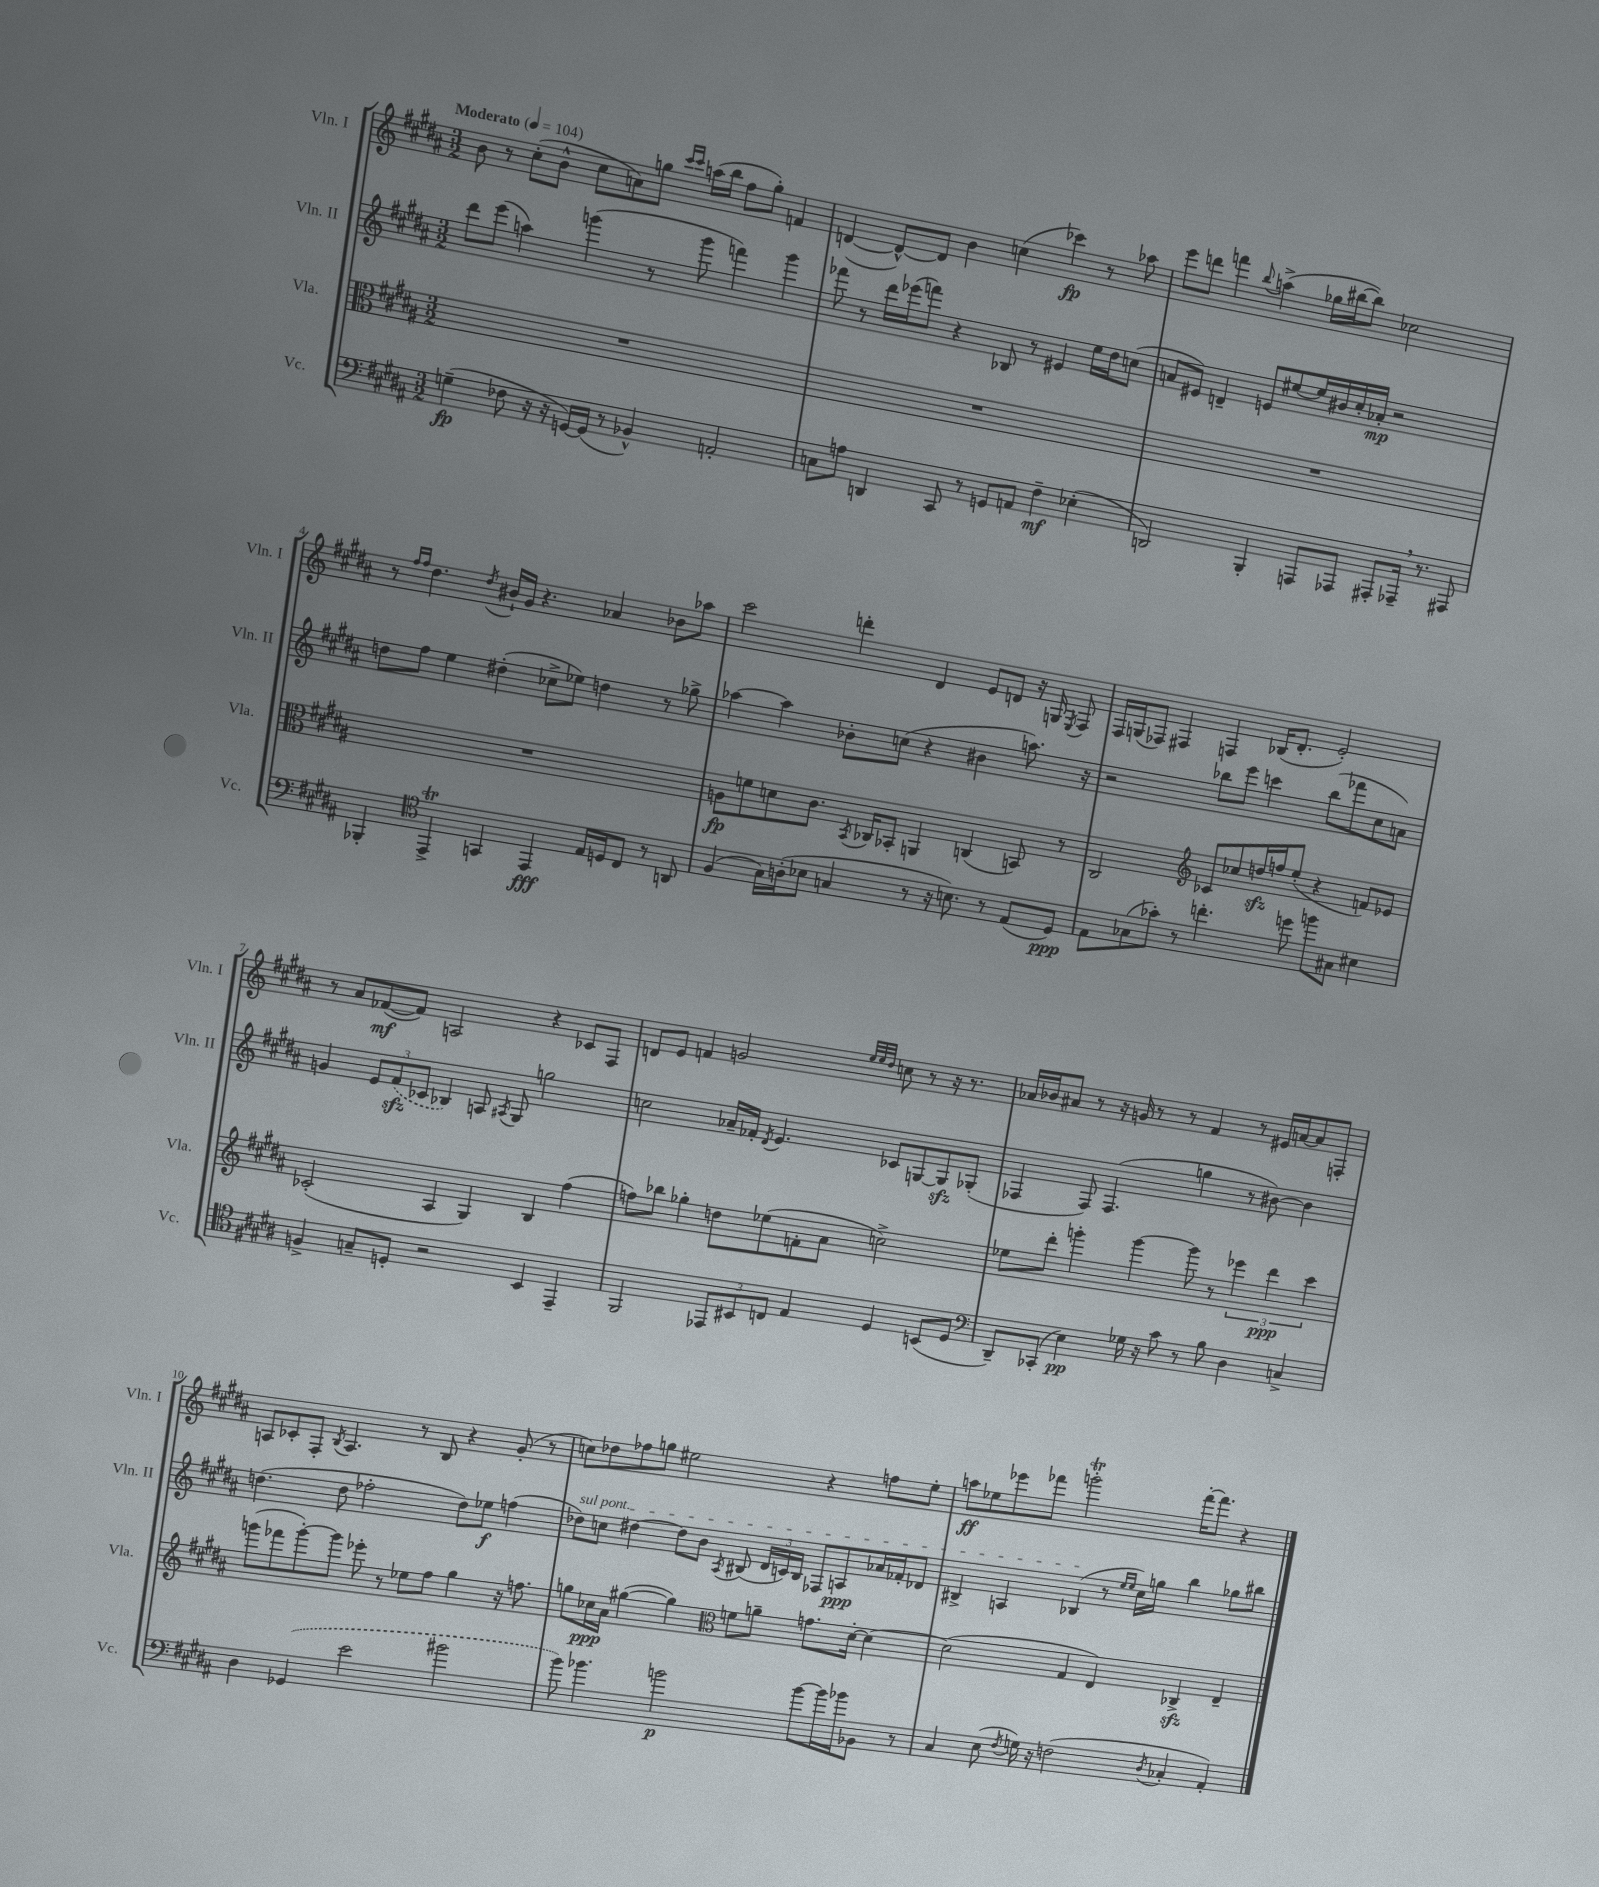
<<
\new StaffGroup <<
\new Staff = "s0" \with { instrumentName = "Vln. I" shortInstrumentName = "Vln. I" } {
    \clef treble \key b \major \numericTimeSignature \time 3/2 \tempo "Moderato" 4 = 104
    \autoBeamOff b'8 r8 cis''8[-.( b'8]-^ cis''8[ a'8) g''8] \grace { cis'''16[ cis'''16] } a''16[( b''16] fis''8[ g''8]-.) f'4 |
    d'4~( d'8[~-^) d'8] b'4 c''4( ces'''4\fp) r8 aes''8 |
    e'''8[ d'''8] f'''4 \appoggiatura { b''8 } a''4->( ges''16[ bis''16~ bis''8]) ces''2 |
    r8 \grace { fis''16[ fis''16] } dis''4. \acciaccatura { dis''8 } bis'16[-! gis'16] r4. aes'4 bes'8[ aes''8] |
    cis'''2 d'''4-. dis'4 e'8[ d'8] r16 g16 \acciaccatura { e8 } fis8 |
    fis16[ g16( fes8]) fis4 f4 bes16[( dis'8.]-. e'2-.) |
    r8 ais'8[ fes'8~\mf( fes'8]) a2 r4 ces'8[ fis8] |
    d'8[ e'8] f'4 g'2 \grace { e''32[ e''32 dis''32] } c''8 r8 r16 r8. |
    aes'16[ bes'16 ais'8] r8 r16 g'16 r8 r8 fis'4 r8 eis'16[ a'16~ a'8 f8]-. |
    a8[ ces'8-. fis8]-. \acciaccatura { b8 } a4. r8 b8 r4 gis'8-.( r8 |
    c''8[) des''8 fes''8 g''8] eis''2 r4 f''8[ eis''8]-. |
    a''8[\ff ees''8 ees'''8 fes'''8] g'''2-.\trill fes'''16[~-. fes'''8.] r4 \bar "|." |
}
\new Staff = "s1" \with { instrumentName = "Vln. II" shortInstrumentName = "Vln. II" } {
    \clef treble \key b \major \numericTimeSignature \time 3/2
    \autoBeamOff dis'''8[ e'''8]( a''4) g'''4( r8 g'''8 f'''4) g'''4 |
    fes'''8 r8 dis'''16[ ees'''16( f'''8]) r4 bes8 r8 eis'4 e''16[ dis''16 c''8]( |
    a'8[ eis'8]) d'4-- e'8[ eis''8~ eis''16 bis'16 cis''16-. aes'16]-.\mp r2 |
    d''8[ fis''8] e''4 dis''4-.( ces''8[-> ees''8]) d''4 r8 ges''8-> |
    aes''4~ aes''4 bes'8[-. c''8]( r4 bis'4 a''8.) r16 |
    r2 bes''8[ e'''8] c'''4 bes''8[( fes'''8 cis''8 a'8]) |
    g'4 \tuplet 3/2 { e'8[ \once \slurDashed fis'8\sfz( ces'8] } bes4) a8 \acciaccatura { ais8 } gis8 g''2 |
    c''2 aes'16[-- fes'16]-. \acciaccatura { dis'8 } e'4. ces'8[ g8~ g8\sfz ges8]-.( |
    fes4 fes8) fes4.( g''4 r8 bis'8~) bis'4 |
    d''4.( d''8 fes''2-. d''8[) ees''8]\f f''4( |
    \once \override TextSpanner.bound-details.left.text = \markup { \italic "sul pont." } des''8[\startTextSpan) c''8] dis''4~ dis''8[ b'8] \acciaccatura { ais8 } bis8( \tuplet 3/2 { dis'16[ c'16) bis16] } fes8[ a8\ppp aes'16 fes'16-. des'8] |
    bis4-> a4 bes4\stopTextSpan( r8 \grace { e''16[ e''16] } cis''16[) g''16] b''4 ges''8[ bis''8] \bar "|." |
}
\new Staff = "s2" \with { instrumentName = "Vla." shortInstrumentName = "Vla." } {
    \clef alto \key b \major \numericTimeSignature \time 3/2
    \autoBeamOff R1. |
    R1. |
    R1. |
    R1. |
    a8[\fp f'8 d'8 cis'8.] \acciaccatura { b,8 } ces16[ bes,8]-. a,4 c4( b,8) r8 |
    cis2 \clef treble ces'8[ ces''8 d''16\sfz f''16 e''8]-.( r4 f'8[) ees'8] |
    ces'2-.( ais4 gis4) b4 fis''4( |
    f''8[) bes''8] ges''4-. d''8[ ees''8( f'8-. ais'8] c''2->) |
    ees''8[ dis'''8]-. g'''4-. g'''4~ g'''8 r8 \tuplet 3/2 { ees'''4 dis'''4\ppp cis'''4 } |
    g'''8[( fes'''8 g'''8~-.) g'''8] ees'''8-. r8 ees''8[ fis''8] gis''4 r16 f''8. |
    g''8[ ces''16\ppp ais'16] gis''4~( gis''4) \clef alto f'8[ a'8]-- g'8.[ dis'16]~-. dis'4~ |
    dis'2( gis4 e4) ces4->\sfz e4-- \bar "|." |
}
\new Staff = "s3" \with { instrumentName = "Vc." shortInstrumentName = "Vc." } {
    \clef bass \key b \major \numericTimeSignature \time 3/2
    \autoBeamOff g4--\fp( fes8 r16 r16 g,16[~) g,16]( r8 bes,4-^) a,2-. |
    c8[ a8] d,4 cis,8 r8 g,8[ a,8] fis4--\mf ees4-.( |
    d,2) b,,4-. a,,8[ aes,,8] ais,,8[-. aes,,16]-- \breathe r8. ais,,8 |
    bes,,4-. \clef tenor e,4->\trill g,4 e,4\fff e16[ d16 cis8] r8 a,8 |
    fis4( gis16[) a16-.( bes8] g4 r8 r16 b8.) r8 e8[( dis8]\ppp) |
    e8[ ges8( ges'8]-.) r8 c''4.-. d''8 f''8[ gis8] bis4 |
    f4-> g8[-- d8]-. r2 b,4 e,4-- |
    fis,2 \tuplet 3/2 { ees,8[ bis,8 c8] } e4 dis4 b,8[( dis8] |
    \clef bass dis,8[--) ces,8]-.( e4\pp) ges16 r16 cis'8 r8 b8 dis4 c4-> |
    dis4 \once \slurDashed ges,4( e'2 bis'2 |
    b'8) bes'4. b'2\p b'8[~ b'16 bes'16 bes,8] r8 |
    cis4 e8( \acciaccatura { fis8 } g16) r16 f2( \acciaccatura { dis8 } ces4-. ais,4-.) \bar "|." |
}
>>
>>
